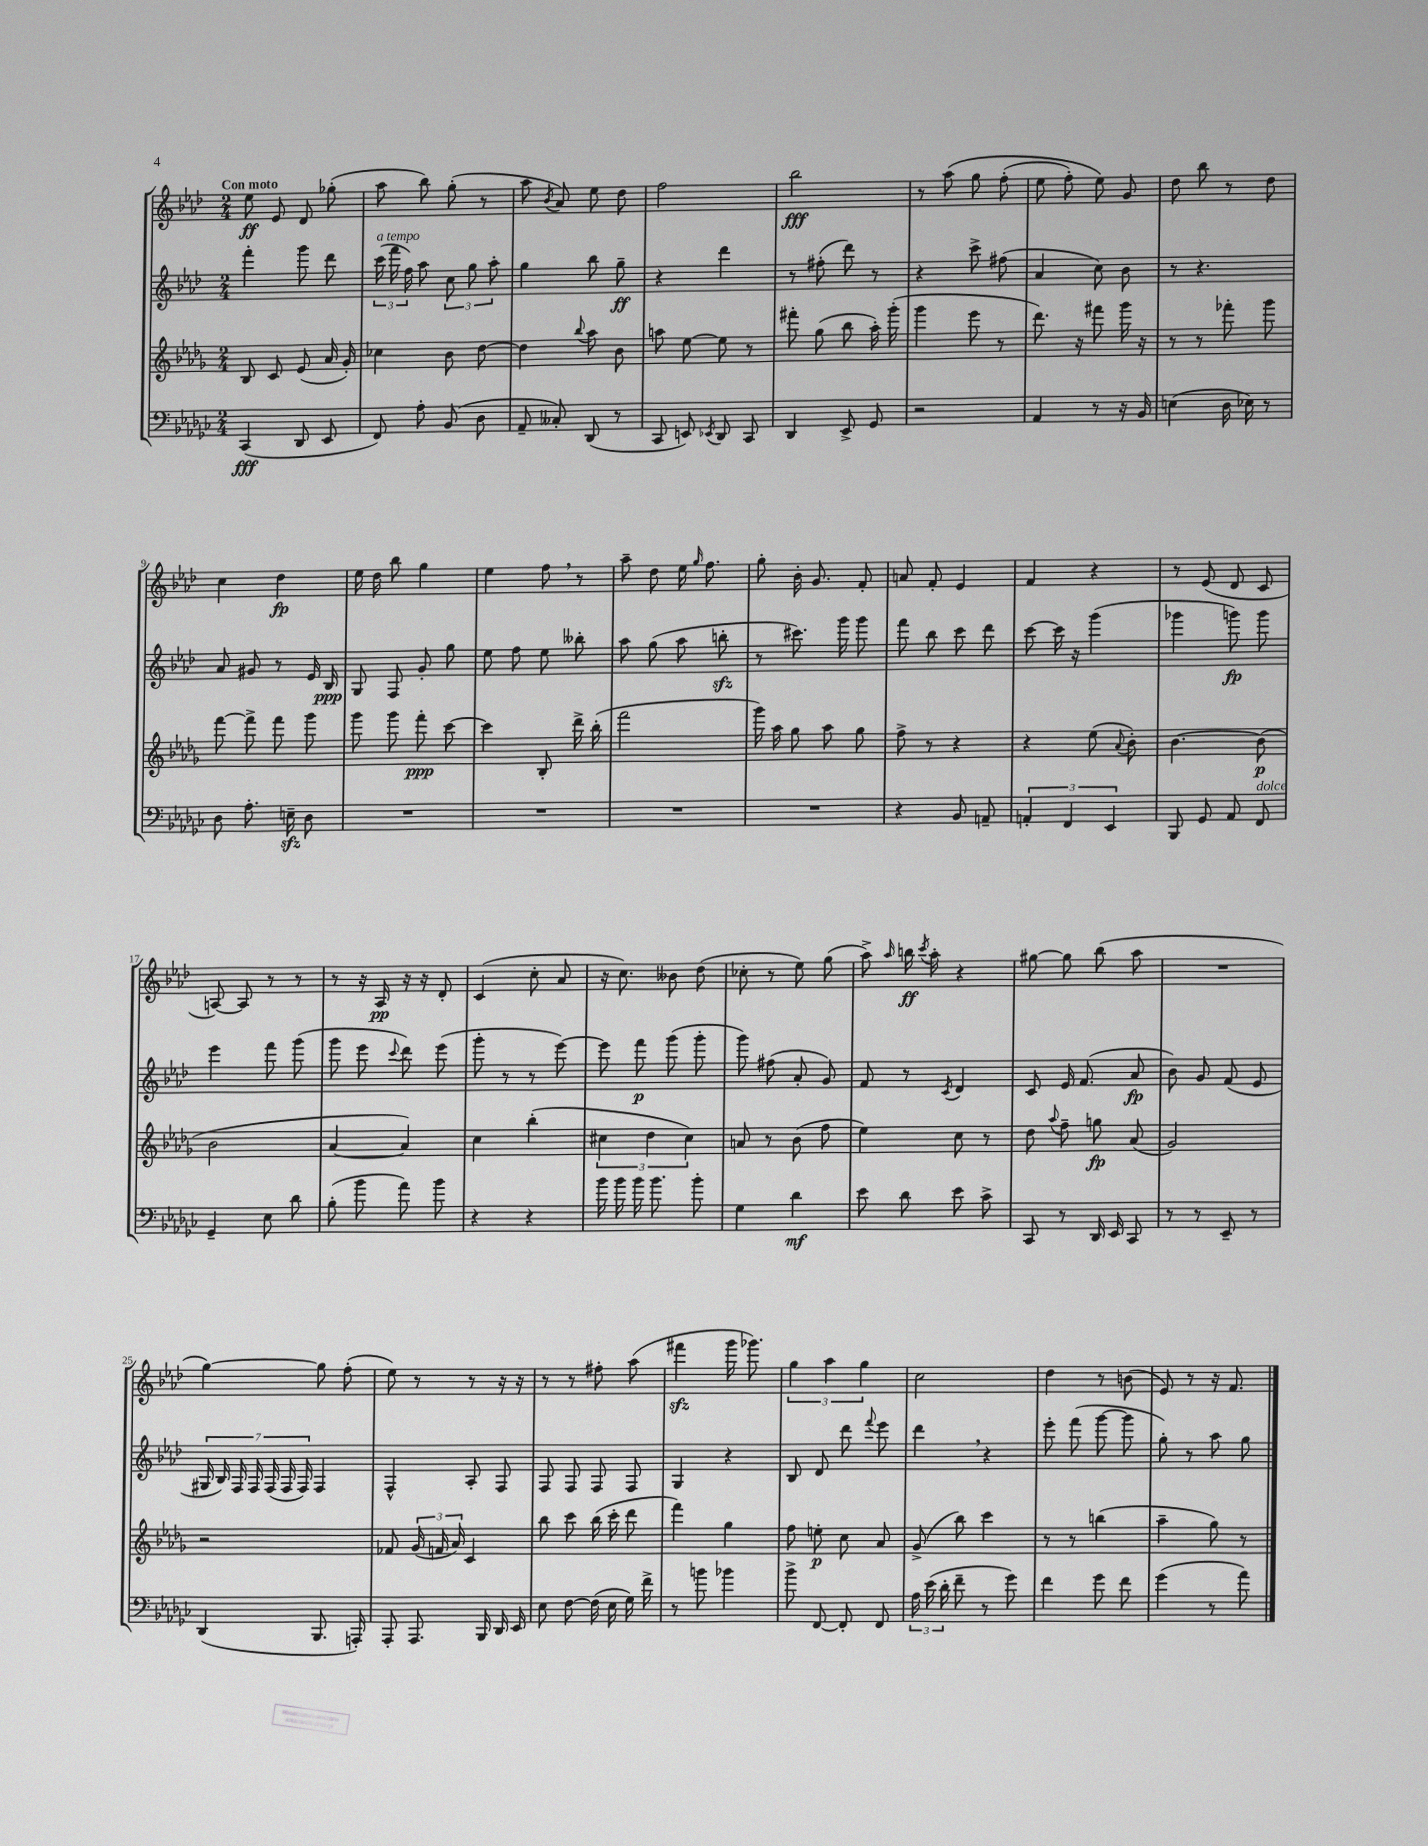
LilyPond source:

<<
\new StaffGroup <<
\new Staff = "s0" {
    \clef treble \key aes \major \numericTimeSignature \time 2/4 \tempo "Con moto"
    \autoBeamOff ees''8\ff ees'8 des'8 ges''8-.( |
    aes''8 bes''8) g''8-.( r8 |
    aes''8 \acciaccatura { bes'8 } aes'8) ees''8 des''8 |
    f''2 |
    bes''2\fff |
    r8 aes''8\( g''8 f''8-.( |
    ees''8 f''8-.) ees''8\) g'8 |
    des''8 bes''8 r8 des''8 |
    c''4 des''4\fp |
    ees''16 des''16 bes''8 g''4 |
    ees''4 f''8 \breathe r8 |
    aes''8-- des''8 ees''16 \grace { g''16 } f''8. |
    g''8-. bes'16-. g'8. f'8-. |
    a'8 f'8-. ees'4 |
    f'4 r4 |
    r8 ees'8( des'8 c'8 |
    a8~) a8 r8 r8 |
    r8 r16 aes16\pp r16 r16 des'8-. |
    c'4( c''8-. aes'8 |
    r16 c''8.) beses'8 des''8( |
    ces''8-. r8 ees''8) g''8( |
    aes''8->) \grace { aes''16 } b''16\ff \acciaccatura { c'''8 } aes''16-. r4 |
    gis''8~ gis''8 bes''8( aes''8 |
    R2 |
    g''4~) g''8 f''8-.( |
    ees''8) r8 r8 r16 r16 |
    r8 r8 fis''8-. aes''8( |
    fis'''4\sfz g'''16 ges'''8.) |
    \tuplet 3/2 { g''4 aes''4 g''4 } |
    c''2 |
    des''4 r8 b'8( |
    ees'8) r8 r16 f'8. \bar "|." |
}
\new Staff = "s1" {
    \clef treble \key aes \major \numericTimeSignature \time 2/4
    \autoBeamOff f'''4-. g'''8 des'''8 |
    \tuplet 3/2 { c'''16^\markup { \italic "a tempo" }( f'''16 f''16) } aes''8 \tuplet 3/2 { c''8 g''8 aes''8-. } |
    g''4 bes''8 g''8--\ff |
    r4 des'''4 |
    r8 fis''8-.( des'''8) r8 |
    r4 c'''8-> fis''8( |
    aes'4 c''8) bes'8 |
    r8 r4. |
    aes'8 gis'8 r8 ees'16 bes16\ppp |
    g8 f8 g'8-. g''8 |
    ees''8 f''8 ees''8 beses''8-. |
    aes''8 g''8( aes''8 b''8-.\sfz |
    r8 cis'''8.) g'''16 g'''8 |
    f'''8 bes''8 c'''8 des'''8 |
    c'''8~ c'''16 r16 g'''4( |
    ges'''4 g'''8\fp) g'''8 |
    ees'''4 f'''8 g'''8( |
    g'''8 ees'''8 \appoggiatura { c'''8 } des'''8) ees'''8( |
    g'''8-. r8 r8 ees'''8~) |
    ees'''8 f'''8\p g'''8( g'''8-. |
    g'''8) fis''8( aes'8-. g'8) |
    f'8 r8 \acciaccatura { c'8 } des'4 |
    c'8 ees'16 f'8.( aes'8\fp |
    bes'8) g'8 f'8( ees'8 |
    \tuplet 7/4 { gis16 bes16) f16 f16 f16( f16 f16) } f4 |
    f4-^ aes8-. f8 |
    f8 f8 f8 f8 |
    g4 r4 |
    bes8 des'8 des'''8 \appoggiatura { f'''8 } ees'''8 |
    des'''4 \breathe r4 |
    ees'''8-. f'''8( g'''8~ g'''8 |
    g''8-.) r8 aes''8 g''8 \bar "|." |
}
\new Staff = "s2" {
    \clef treble \key des \major \numericTimeSignature \time 2/4
    \autoBeamOff bes8 c'8 ees'8( aes'16 ges'16-.) |
    ces''4 bes'8 des''8~ |
    des''4 \appoggiatura { bes''8 } aes''8 bes'8 |
    a''8 ees''8~ ees''8 r8 |
    fis'''8-. ges''8( bes''8 aes''16-.) ges'''16-.( |
    ges'''4 ees'''8 r8 |
    des'''8.) r16 fis'''8 ges'''16 r16 |
    r8 r8 fes'''8-. ges'''8 |
    f'''8~ f'''8-> f'''8 ges'''8 |
    ges'''8 ges'''8 f'''8-.\ppp c'''8~ |
    c'''4 bes8-. des'''16-> bes''16-.( |
    f'''2 |
    ges'''16) aes''16 ges''8 aes''8 ges''8 |
    f''8-> r8 r4 |
    r4 ees''8( \appoggiatura { aes'8 } bes'8-.) |
    bes'4.~ bes'8\p( |
    bes'2 |
    aes'4~ aes'4) |
    c''4 bes''4-.( |
    \tuplet 3/2 { cis''4 des''4 cis''4) } |
    a'8 r8 bes'8( f''8 |
    ees''4) c''8 r8 |
    des''8 \appoggiatura { aes''8 } f''8-- g''8\fp aes'8( |
    ges'2) |
    r2 |
    fes'8 \tuplet 3/2 { ges'16( f'16 aes'16) } c'4 |
    bes''8 c'''8 bes''16( c'''16-. des'''8 |
    f'''4) ges''4 |
    f''8 e''8-.\p c''8 aes'8 |
    ges'8->( bes''8) c'''4 |
    r8 r8 b''4( |
    aes''4-- ges''8) r8 \bar "|." |
}
\new Staff = "s3" {
    \clef bass \key ges \major \numericTimeSignature \time 2/4
    \autoBeamOff ces,4\fff( des,8 ees,8 |
    f,8) aes8-. bes,8( des8 |
    aes,8-- ceses8-.) des,8( r8 |
    ces,8 e,8) \acciaccatura { ees,8 } des,8 ces,8 |
    des,4 ees,8-> ges,8 |
    r2 |
    aes,4 r8 r16 bes,16 |
    e4( des16 ees16) r8 |
    des8 aes8.-. e16--\sfz des8 |
    R2 |
    R2 |
    R2 |
    R2 |
    r4 bes,8 a,8-- |
    \tuplet 3/2 { a,4-. f,4 ees,4 } |
    bes,,8 ges,8 aes,8 f,8^\markup { \italic "dolce" } |
    ges,4-- ees8 des'8 |
    bes8-.( bes'8 aes'8) bes'8 |
    r4 r4 |
    bes'16 bes'16 bes'16 bes'8. bes'8-. |
    ges4 des'4\mf |
    ees'8 des'8 ees'8 ces'8-> |
    ces,8 r8 des,16 ees,16 ces,8 |
    r8 r8 ees,8-- r8 |
    des,4( bes,,8. a,,16-.) |
    aes,,8-. aes,,8. bes,,16 des,16 ees,16 |
    ees8 f8~ f16( ees16 ges16) f'16-> |
    r8 b'8 bes'4 |
    bes'8-> f,8~ f,8-. f,8 |
    \tuplet 3/2 { aes16 ees'16( des'16-. } f'8-- r8 ges'8) |
    f'4 ges'8 f'8 |
    ges'4( r8 aes'8) \bar "|." |
}
>>
>>
